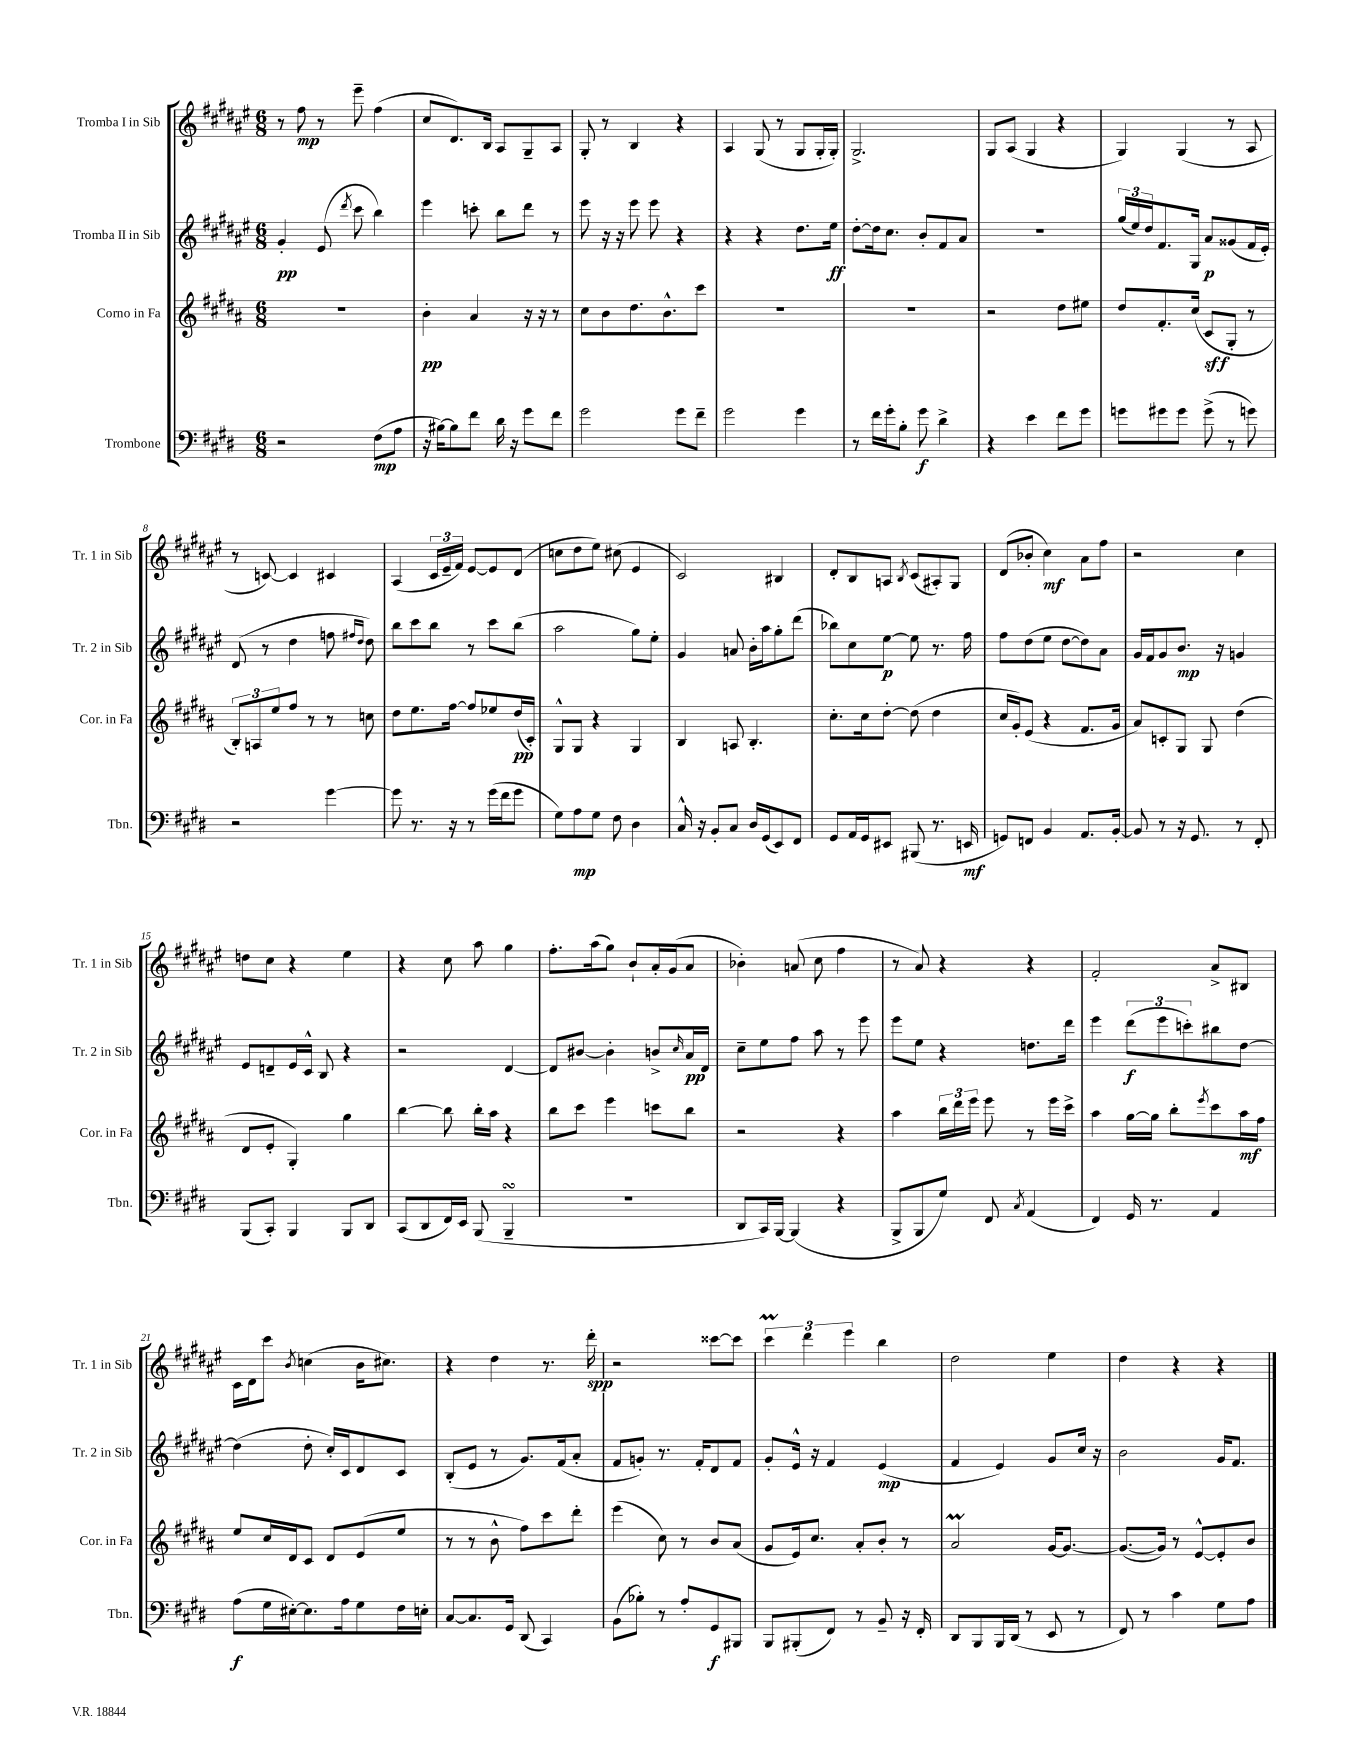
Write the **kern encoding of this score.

**kern	**dynam	**kern	**dynam	**kern	**dynam	**kern	**dynam
*part4	*part4	*part3	*part3	*part2	*part2	*part1	*part1
*staff4	*staff4	*staff3	*staff3	*staff2	*staff2	*staff1	*staff1
*I"Trombone	*	*I"Corno in Fa	*	*I"Tromba II in Sib	*	*I"Tromba I in Sib	*
*I'Tbn.	*	*I'Cor. in Fa	*	*I'Tr. 2 in Sib	*	*I'Tr. 1 in Sib	*
*clefF4	*	*clefG2	*	*clefG2	*	*clefG2	*
*k[f#c#g#d#]	*	*k[f#c#g#d#a#]	*	*k[f#c#g#d#a#e#]	*	*k[f#c#g#d#a#e#]	*
*M6/8	*	*M6/8	*	*M6/8	*	*M6/8	*
=1	=1	=1	=1	=1	=1	=1	=1
2r	.	2.r	.	4g#'/	pp	8r	.
.	.	.	.	.	.	8ff#\	mp
.	.	.	.	(8e#/	.	8r	.
.	.	.	.	8qddd#/	.	.	.
.	.	.	.	8ccc#\	.	8eee#~\	.
(8F#\L	mp	.	.	4bb\)	.	(4ff#\	.
8A\J	.	.	.	.	.	.	.
=2	=2	=2	=2	=2	=2	=2	=2
16r	.	4b'\	pp	4eee#\	.	8cc#/L	.
[16B#X\KL)	.	.	.	.	.	.	.
8B#\]	.	.	.	.	.	8.d#/)	.
8f#\J	.	4a#/	.	8cccn'\	.	.	.
.	.	.	.	.	.	16B/Jk	.
16d#\	.	.	.	8bb\L	.	8A#/L	.
16r	.	.	.	.	.	.	.
8g#\L	.	16r	.	8ddd#\J	.	8G#~/	.
.	.	16r	.	.	.	.	.
8f#\J	.	8r	.	8r	.	8A#/J	.
=3	=3	=3	=3	=3	=3	=3	=3
2g#\	.	8cc#\L	.	8eee#\	.	8G#'/	.
.	.	8b\	.	16r	.	8r	.
.	.	.	.	16r	.	.	.
.	.	8.dd#\	.	8eee#\	.	4B/	.
.	.	.	.	8eee#\	.	.	.
.	.	8.b^^\	.	.	.	.	.
8g#\L	.	.	.	4r	.	4r	.
8f#~\J	.	8ccc#\J	.	.	.	.	.
=4	=4	=4	=4	=4	=4	=4	=4
2g#\	.	2.r	.	4r	.	4A#/	.
.	.	.	.	4r	.	(8G#/	.
.	.	.	.	.	.	8r	.
4g#\	.	.	.	8.dd#\L	.	8G#/L	.
.	.	.	.	.	.	16G#'/L	.
.	.	.	.	16ee#\Jk	ff	16G#'/JJ)	.
=5	=5	=5	=5	=5	=5	=5	=5
8r	.	2.r	.	[8dd#'\L	.	2.G#^/	.
16f#\LL	.	.	.	16dd#\k]	.	.	.
16g#'\J	.	.	.	8.cc#\J	.	.	.
8B'\J	.	.	.	.	.	.	.
8g#\	f	.	.	8b'/L	.	.	.
4d#^\	.	.	.	8f#/	.	.	.
.	.	.	.	8a#/J	.	.	.
=6	=6	=6	=6	=6	=6	=6	=6
4r	.	2r	.	2.r	.	8G#/L	.
.	.	.	.	.	.	(8A#/J	.
4e\	.	.	.	.	.	4G#/	.
8f#\L	.	8dd#\L	.	.	.	4r	.
8g#\J	.	8ee#X\J	.	.	.	.	.
=7	=7	=7	=7	=7	=7	=7	=7
8gn\L	.	8dd#/L	.	(24gg#/LL	.	4G#/)	.
.	.	.	.	24ee#/)	.	.	.
.	.	.	.	24dd#/J	.	.	.
8g#X\	.	8.f#'/	.	8.f#/	.	.	.
8g#\J	.	.	.	.	.	(4G#/	.
.	.	(16cc#/Jk	.	16G#/Jk	.	.	.
(8g#^\	.	8c#/L	sff	8a#/L	p	.	.
8r	.	8G#'/J	.	(8g##X/	.	8r	.
8gn\)	.	8r	.	16f#/L	.	8A#/	.
.	.	.	.	16e#'/JJ)	.	.	.
!!LO:LB:g=z
=8	=8	=8	=8	=8	=8	=8	=8
2r	.	12B'/L)	.	(8d#/	.	8r	.
.	.	12An/	.	.	.	.	.
.	.	.	.	8r	.	[8cn/)	.
.	.	12ee/	.	.	.	.	.
.	.	8ff#/J	.	4dd#\	.	4c/]	.
.	.	8r	.	.	.	.	.
[4g#\	.	8r	.	8ffn\	.	4c#X/	.
.	.	.	.	16qqff#X/LL	.	.	.
.	.	.	.	16qqdd#/JJ	.	.	.
.	.	8ccn\	.	8dd#\)	.	.	.
=9	=9	=9	=9	=9	=9	=9	=9
8g#\]	.	8dd#\L	.	8bb\L	.	(4A#/	.
8.r	.	8.ee\	.	8ccc#\	.	.	.
.	.	.	.	8bb\J	.	24c#/LL	.
.	.	.	.	.	.	24e#~/	.
16r	.	[16ff#\Jk	.	.	.	.	.
.	.	.	.	.	.	24f#/JJ)	.
8r	.	8ff#/L]	.	8r	.	[8e#/L	.
(16g#\LL	.	8ee-X/	.	8ccc#\L	.	8e#/]	.
16f#\J	.	.	.	.	.	.	.
8g#\J	.	(16dd#/L	pp	(8bb\J	.	(8d#/J	.
.	.	16c#'/JJ)	.	.	.	.	.
=10	=10	=10	=10	=10	=10	=10	=10
8G#\L)	.	8G#^^/L	.	2aa#\	.	8ccn\L	.
8A\	mp	8G#/J	.	.	.	8dd#\	.
8G#\J	.	4r	.	.	.	8ee#\J)	.
8F#\	.	.	.	.	.	(8cc#X\	.
4D#\	.	4G#/	.	8gg#\L)	.	4e#/	.
.	.	.	.	8ee#'\J	.	.	.
=11	=11	=11	=11	=11	=11	=11	=11
16C#^^/	.	4B/	.	4g#/	.	2c#/)	.
16r	.	.	.	.	.	.	.
8BB'/L	.	.	.	.	.	.	.
8C#/J	.	8An/	.	8an/	.	.	.
16D#/LL	.	4.B'/	.	16b'\LL	.	.	.
(16GG#/J	.	.	.	16aa#\J	.	.	.
8EE/)	.	.	.	8gg#'\	.	4B#X/	.
8FF#/J	.	.	.	(8ddd#\J	.	.	.
=12	=12	=12	=12	=12	=12	=12	=12
8GG#/L	.	8.cc#'\L	.	8bb-X\L)	.	8d#'/L	.
16AA/L	.	.	.	8cc#\	.	8B/	.
16GG#/J	.	16cc#\k	.	.	.	.	.
8EE#X/J	.	[8dd#'\J	.	[8ee#\J	p	8An/J	.
.	.	.	.	.	.	8qB/	.
(8BBB#X/	.	(8dd#\]	.	8ee#\]	.	(8c#/L	.
8.r	.	4dd#\	.	8.r	.	8A#X'/)	.
.	.	.	.	.	.	8G#/J	.
16EEn/	mf	.	.	16ff#\	.	.	.
=13	=13	=13	=13	=13	=13	=13	=13
8GGn/L)	.	16cc#/LL	.	8ff#\L	.	(8d#/L	.
.	.	16g#'/J)	.	.	.	.	.
8FFn/J	.	(8e/J	.	(8dd#\	.	8b-X'/J	.
4BB/	.	4r	.	8ee#\J	.	4cc#\)	mf
.	.	.	.	[8dd#\L	.	.	.
8.AA/L	.	8.f#/L	.	8dd#\])	.	8a#\L	.
.	.	.	.	8a#\J	.	8ff#\J	.
[16BB'/Jk	.	16g#/Jk	.	.	.	.	.
=14	=14	=14	=14	=14	=14	=14	=14
8BB/]	.	8a#/L)	.	16g#/LL	.	2r	.
.	.	.	.	16f#/J	.	.	.
8r	.	8cn'/	.	8g#/	.	.	.
16r	.	8G#/J	.	8.b/J	mp	.	.
8.GG#/	.	.	.	.	.	.	.
.	.	8G#/	.	.	.	.	.
.	.	.	.	16r	.	.	.
8r	.	(4dd#\	.	4gn/	.	4cc#\	.
8FF#'/	.	.	.	.	.	.	.
!!LO:LB:g=z
=15	=15	=15	=15	=15	=15	=15	=15
(8BBB/L	.	8d#/L	.	8e#/L	.	8ddn\L	.
8CC#'/J)	.	8e'/J	.	8dn~/	.	8cc#\J	.
4BBB/	.	4G#'/)	.	16e#/L	.	4r	.
.	.	.	.	16c#^^/JJ	.	.	.
.	.	.	.	8B/	.	.	.
8BBB/L	.	4gg#\	.	4r	.	4ee#\	.
8DD#/J	.	.	.	.	.	.	.
=16	=16	=16	=16	=16	=16	=16	=16
(8CC#/L	.	[4bb\	.	2r	.	4r	.
8DD#/	.	.	.	.	.	.	.
16FF#/L)	.	8bb\]	.	.	.	8cc#\	.
16EE/JJ	.	.	.	.	.	.	.
(8BBB/	.	16bb'\LL	.	.	.	8aa#\	.
.	.	16aa#\JJ	.	.	.	.	.
4BBBsSSS~/	.	4r	.	[4d#/	.	4gg#\	.
=17	=17	=17	=17	=17	=17	=17	=17
2.r	.	8bb\L	.	8d#/L]	.	8.ff#'\L	.
.	.	8ccc#\J	.	[8b#X/J	.	.	.
.	.	.	.	.	.	(16aa#\k	.
.	.	4eee\	.	4b#'\]	.	8gg#\J)	.
.	.	.	.	.	.	8b`/L	.
.	.	8cccn\L	.	8bn^/L	.	16a#'/L	.
.	.	.	.	.	.	(16g#/J	.
.	.	.	.	16qqcc#/	.	.	.
.	.	8bb\J	.	16a#/L	pp	8a#/J	.
.	.	.	.	16d#/JJ	.	.	.
=18	=18	=18	=18	=18	=18	=18	=18
8DD#/L	.	2r	.	8cc#~\L	.	4b-X'\)	.
16CC#/L)	.	.	.	8ee#\	.	.	.
[16BBB/JJ	.	.	.	.	.	.	.
(4BBB/]	.	.	.	8ff#\J	.	(8an/	.
.	.	.	.	8aa#\	.	8cc#\	.
4r	.	4r	.	8r	.	4ff#\	.
.	.	.	.	8eee#\	.	.	.
=19	=19	=19	=19	=19	=19	=19	=19
8BBB^/L	.	4aa#\	.	8eee#\L	.	8r	.
8BBB/	.	.	.	8ee#\J	.	8a#/)	.
8G#/J)	.	24bb\LL	.	4r	.	4r	.
.	.	24ddd#\	.	.	.	.	.
.	.	24eee\JJ	.	.	.	.	.
8FF#/	.	8eee\	.	.	.	.	.
8qC#/	.	.	.	.	.	.	.
(4AA/	.	8r	.	8.ddn\L	.	4r	.
.	.	16eee\LL	.	.	.	.	.
.	.	16ccc#^\JJ	.	16ddd#\Jk	.	.	.
=20	=20	=20	=20	=20	=20	=20	=20
4FF#/)	.	4aa#\	.	4eee#\	.	2f#'/	.
16GG#/	.	[16gg#\LL	.	(12ddd#\L	f	.	.
8.r	.	16gg#\JJ]	.	.	.	.	.
.	.	.	.	12eee#\	.	.	.
.	.	8bb'\L	.	.	.	.	.
.	.	.	.	12cccn'\)	.	.	.
.	.	8qeee/	.	.	.	.	.
4AA/	.	8ccc#\	.	8bb#X\	.	8a#^/L	.
.	.	16aa#\L	mf	[8dd#\J	.	8B#X/J	.
.	.	16ff#\JJ	.	.	.	.	.
!!LO:LB:g=z
=21	=21	=21	=21	=21	=21	=21	=21
(8A\L	f	8ee/L	.	(4dd#\]	.	16c#\LL	.
.	.	.	.	.	.	16d#\J	.
16G#\L	.	16cc#/L	.	.	.	8ccc#\J	.
[16E#X'\J)	.	16d#/J	.	.	.	.	.
.	.	.	.	.	.	8qb/	.
8.E#\]	.	8c#/J	.	8dd#'\	.	(4ccn\	.
.	.	8d#/L	.	16cc#'/LL)	.	.	.
16A\k	.	.	.	16c#/J	.	.	.
8G#\	.	(8e/	.	8d#/	.	16b\KL	.
.	.	.	.	.	.	8.cc#X\J)	.
16F#\L	.	8ee/J	.	8c#/J	.	.	.
16En'\JJ	.	.	.	.	.	.	.
=22	=22	=22	=22	=22	=22	=22	=22
[8C#/L	.	8r	.	(8B'/L	.	4r	.
8.C#/]	.	8r	.	8e#/J	.	.	.
.	.	8b^^\	.	8r	.	4dd#\	.
16GG#/Jk	.	.	.	.	.	.	.
(8DD#/	.	8ff#\L)	.	8.g#/L)	.	.	.
4CC#/)	.	8ccc#\	.	.	.	8.r	.
.	.	.	.	(16f#/k	.	.	.
.	.	8ddd#'\J	.	8a#'/J	.	.	.
.	.	.	.	.	.	16ddd#'\	spp
=23	=23	=23	=23	=23	=23	=23	=23
(8BB\L	.	(4eee\	.	8f#/L	.	2r	.
8B-X'\J)	.	.	.	8gn'/J)	.	.	.
8r	.	8cc#\)	.	8.r	.	.	.
8A'/L	.	8r	.	.	.	.	.
.	.	.	.	16f#'/KL	.	.	.
8GG#/	f	8b/L	.	8d#/	.	[8ccc##X\L	.
8BBB#X/J	.	(8a#/J	.	8f#/J	.	8ccc##\J]	.
=24	=24	=24	=24	=24	=24	=24	=24
8BBB/L	.	8g#/L	.	8g#'/L	.	6ccc#M\	.
(8BBB#X'/	.	16e/k)	.	16e#^^/Jk	.	.	.
.	.	.	.	.	.	6ddd#\	.
.	.	8.cc#/J	.	16r	.	.	.
8FF#/J)	.	.	.	4f#/	.	.	.
.	.	.	.	.	.	6eee#\	.
8r	.	8a#'/L	.	.	.	.	.
8BB~/	.	8b'/J	.	(4e#/	mp	4bb\	.
16r	.	8r	.	.	.	.	.
16FF#'/	.	.	.	.	.	.	.
=25	=25	=25	=25	=25	=25	=25	=25
8DD#/L	.	2a#m/	.	4f#/	.	2dd#\	.
8BBB/	.	.	.	.	.	.	.
16BBB/L	.	.	.	4e#/)	.	.	.
(16DD#/JJ	.	.	.	.	.	.	.
8r	.	.	.	.	.	.	.
8EE/	.	[16g#/KL	.	8g#/L	.	4ee#\	.
.	.	8.g#/J_	.	.	.	.	.
8r	.	.	.	16cc#/Jk	.	.	.
.	.	.	.	16r	.	.	.
=26	=26	=26	=26	=26	=26	=26	=26
8FF#/)	.	(8.g#/L_	.	2b\	.	4dd#\	.
8r	.	.	.	.	.	.	.
.	.	16g#/Jk])	.	.	.	.	.
4c#\	.	8r	.	.	.	4r	.
.	.	[8e^^/L	.	.	.	.	.
8G#\L	.	8e'/]	.	16g#/KL	.	4r	.
.	.	.	.	8.f#/J	.	.	.
8A\J	.	8b/J	.	.	.	.	.
==	==	==	==	==	==	==	==
*-	*-	*-	*-	*-	*-	*-	*-
